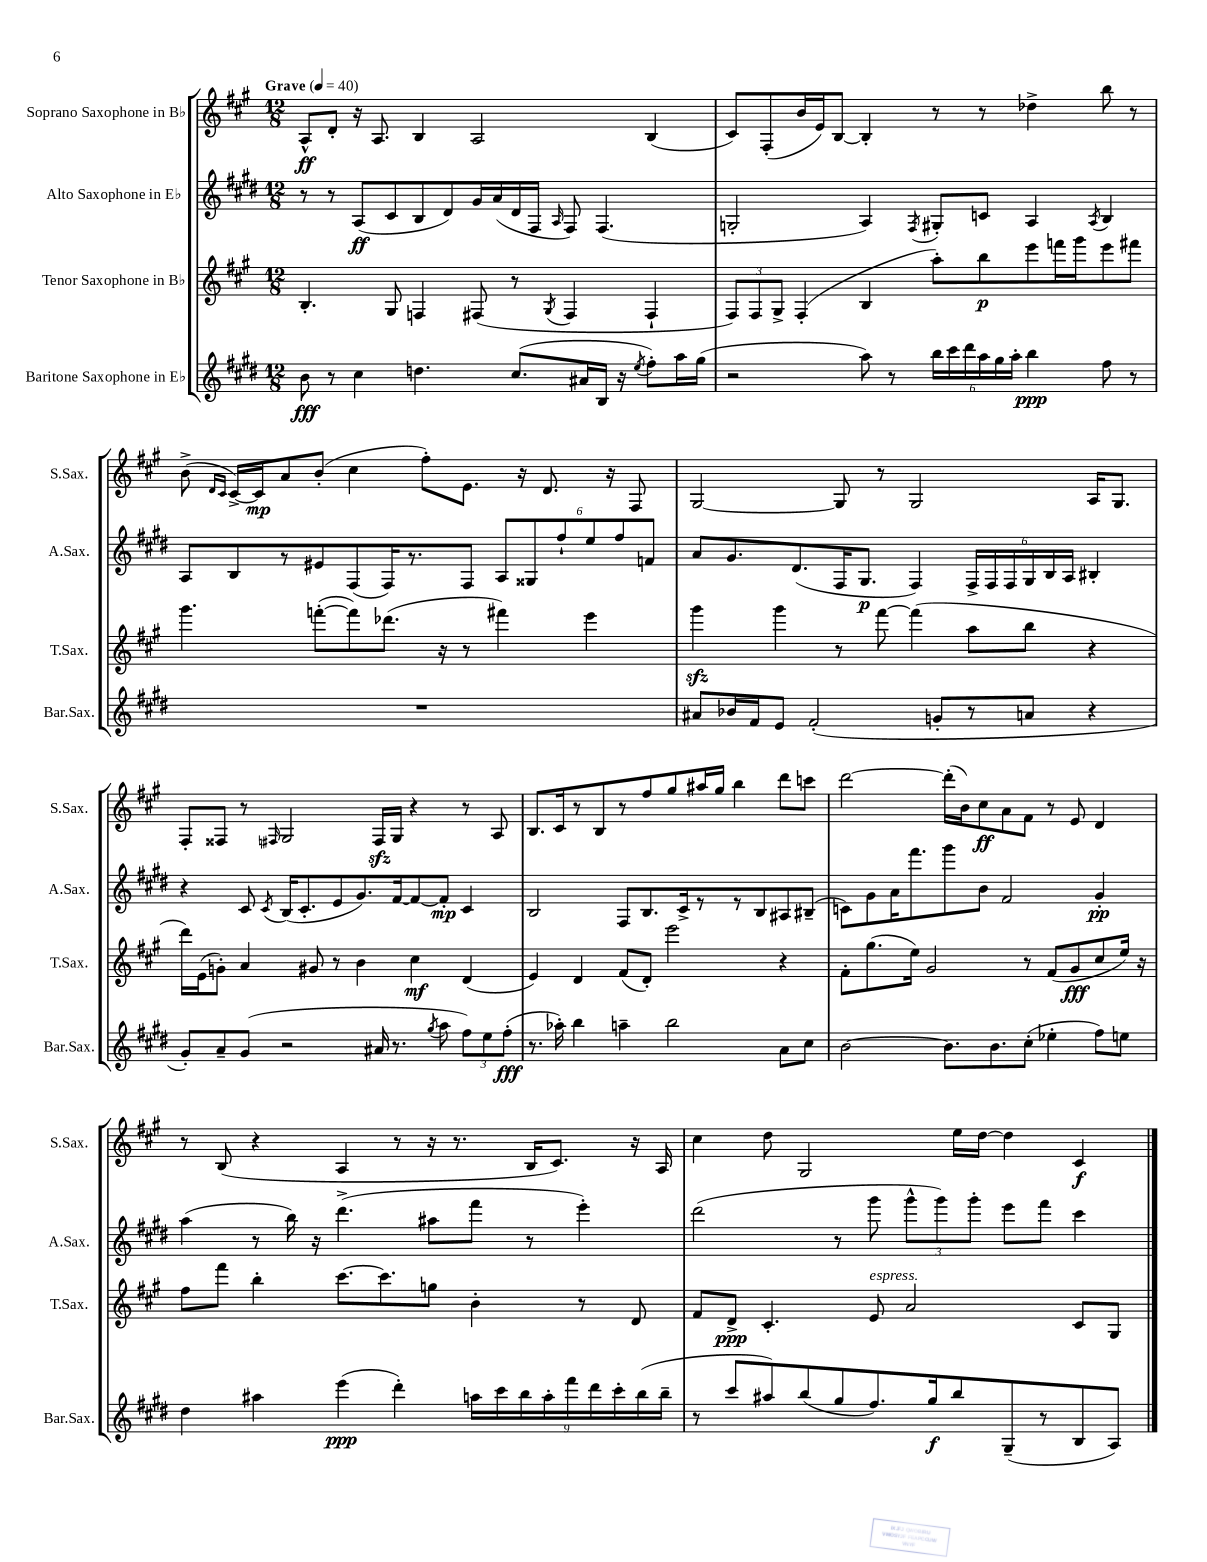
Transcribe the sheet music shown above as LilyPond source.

<<
\new StaffGroup <<
\new Staff = "s0" \with { instrumentName = "Soprano Saxophone in Bb" shortInstrumentName = "S.Sax." } {
    \clef treble \key a \major \numericTimeSignature \time 12/8 \tempo "Grave" 4 = 40
    \autoBeamOff a8[-^\ff d'8]-. r16 a8. b4 a2 b4( |
    cis'8[) fis8-.( b'16 e'16) b8]~ b4-. r8 r8 des''4-> b''8 r8 |
    b'8->( \grace { d'16[ cis'16] } cis'16[~->) cis'16\mp a'8 b'8]-.( cis''4 fis''8[-.) e'8.] r16 d'8. r16 fis8 |
    gis2~ gis8 r8 gis2 a16[ gis8.] |
    fis8[-. fisis8] r8 \grace { fis16 } gis2 fis16[\sfz gis16] r4 r8 a8 |
    b8.[ cis'16 r8 b8 r8 fis''8 gis''8 ais''16 gis''16] b''4 d'''8[ c'''8] |
    d'''2~ d'''16[-.( b'16) cis''8\ff a'8 fis'8] r8 e'8 d'4 |
    r8 b8( r4 a4 r8 r16 r8. b16[ cis'8.]) r16 a16 |
    cis''4 d''8 gis2 e''16[ d''16]~ d''4 cis'4\f \bar "|." |
}
\new Staff = "s1" \with { instrumentName = "Alto Saxophone in Eb" shortInstrumentName = "A.Sax." } {
    \clef treble \key e \major \numericTimeSignature \time 12/8
    \autoBeamOff r8 r8 a8[\ff( cis'8 b8 dis'8) gis'16 a'16( dis'16 fis16] \grace { a16 } fis8) fis4.( |
    g2-. a4) \acciaccatura { fis8 } gis8[-. c'8] a4 \acciaccatura { a8 } b4 |
    a8[ b8 r8 eis'8 fis8( fis16) r8. fis8] \tuplet 6/4 { a8[ gisis8 fis''8-! e''8 fis''8 f'8] } |
    a'8[ gis'8. dis'8.( fis16 gis8.]\p fis4) \tuplet 6/4 { fis16[-> fis16 fis16 gis16 b16 a16] } bis4-. |
    r4 cis'8 \acciaccatura { cis'8 } b16[( cis'8.-. e'8 gis'8.) fis'16~ fis'8~ fis'8]-.\mp cis'4 |
    b2 fis8[ b8. cis'16-> r8 r8 b8 ais8 bis8]--( |
    c'8[) gis'8 a'16 fis'''8. gis'''8 b'8] fis'2 gis'4-.\pp |
    a''4( r8 b''16) r16 dis'''4.->( ais''8[ fis'''8] r8 e'''4-.) |
    dis'''2( r8 gis'''8 \tuplet 3/2 { gis'''8[-^ gis'''8) gis'''8]-. } e'''8[ fis'''8] cis'''4 \bar "|." |
}
\new Staff = "s2" \with { instrumentName = "Tenor Saxophone in Bb" shortInstrumentName = "T.Sax." } {
    \clef treble \key a \major \numericTimeSignature \time 12/8
    \autoBeamOff b4.-. gis8 f4 fis8( r8 \acciaccatura { gis8 } fis4 fis4-! |
    \tuplet 3/2 { fis8[) fis8 gis8]-> } fis4-.( b4 a''8[-.) b''8\p e'''8 f'''16 gis'''16 e'''8 fis'''8] |
    gis'''4. f'''8[~-.( f'''8) des'''8.]( r16 r8 fis'''4) e'''4 |
    gis'''4\sfz gis'''4 r8 fis'''8~ fis'''4( a''8[ b''8] r4 |
    d'''16[) e'16( g'8]-.) a'4 gis'8 r8 b'4 cis''4\mf d'4( |
    e'4) d'4 fis'8[( d'8]-.) e'''2 r4 |
    fis'8[-. gis''8.( e''16]) gis'2 r8 fis'8[( gis'8\fff cis''8 e''16]) r16 |
    fis''8[ fis'''8] b''4-. cis'''8.[~ cis'''8. g''8] b'4-. r8 d'8 |
    fis'8[ d'8]->\ppp cis'4.-. e'8^\markup { \italic "espress." } a'2 cis'8[ gis8] \bar "|." |
}
\new Staff = "s3" \with { instrumentName = "Baritone Saxophone in Eb" shortInstrumentName = "Bar.Sax." } {
    \clef treble \key e \major \numericTimeSignature \time 12/8
    \autoBeamOff b'8\fff r8 cis''4 d''4. cis''8.[( ais'16 b16] r16 \acciaccatura { e''8 } fis''8[-.) a''16 gis''16]( |
    r2 a''8) r8 \tuplet 6/4 { b''16[ cis'''16 dis'''16 a''16 gis''16 a''16]-. } b''4\ppp fis''8 r8 |
    R1. |
    ais'8[ bes'16 fis'16 e'8] fis'2-.( g'8[-. r8 a'8] r4 |
    gis'8[-.) a'8-- gis'8]( r2 ais'16 r8. \acciaccatura { gis''8 } a''8 \tuplet 3/2 { fis''8[) e''8 fis''8]-.\fff( } |
    r8. aes''16-.) b''4 a''4-- b''2 a'8[ cis''8] |
    b'2~ b'8.[ b'8. cis''8]-.( ees''4-. fis''8[) e''8] |
    dis''4 ais''4 e'''4\ppp( dis'''4-.) \tuplet 9/8 { a''16[ cis'''16 b''16 a''16-. fis'''16 dis'''16 cis'''16-. b''16( b''16]-- } |
    r8 cis'''8[ ais''8) b''8( gis''8 fis''8.) gis''16\f b''8 gis8--( r8 b8 a8]) \bar "|." |
}
>>
>>
\layout { \context { \Score \remove "Bar_number_engraver" } }
